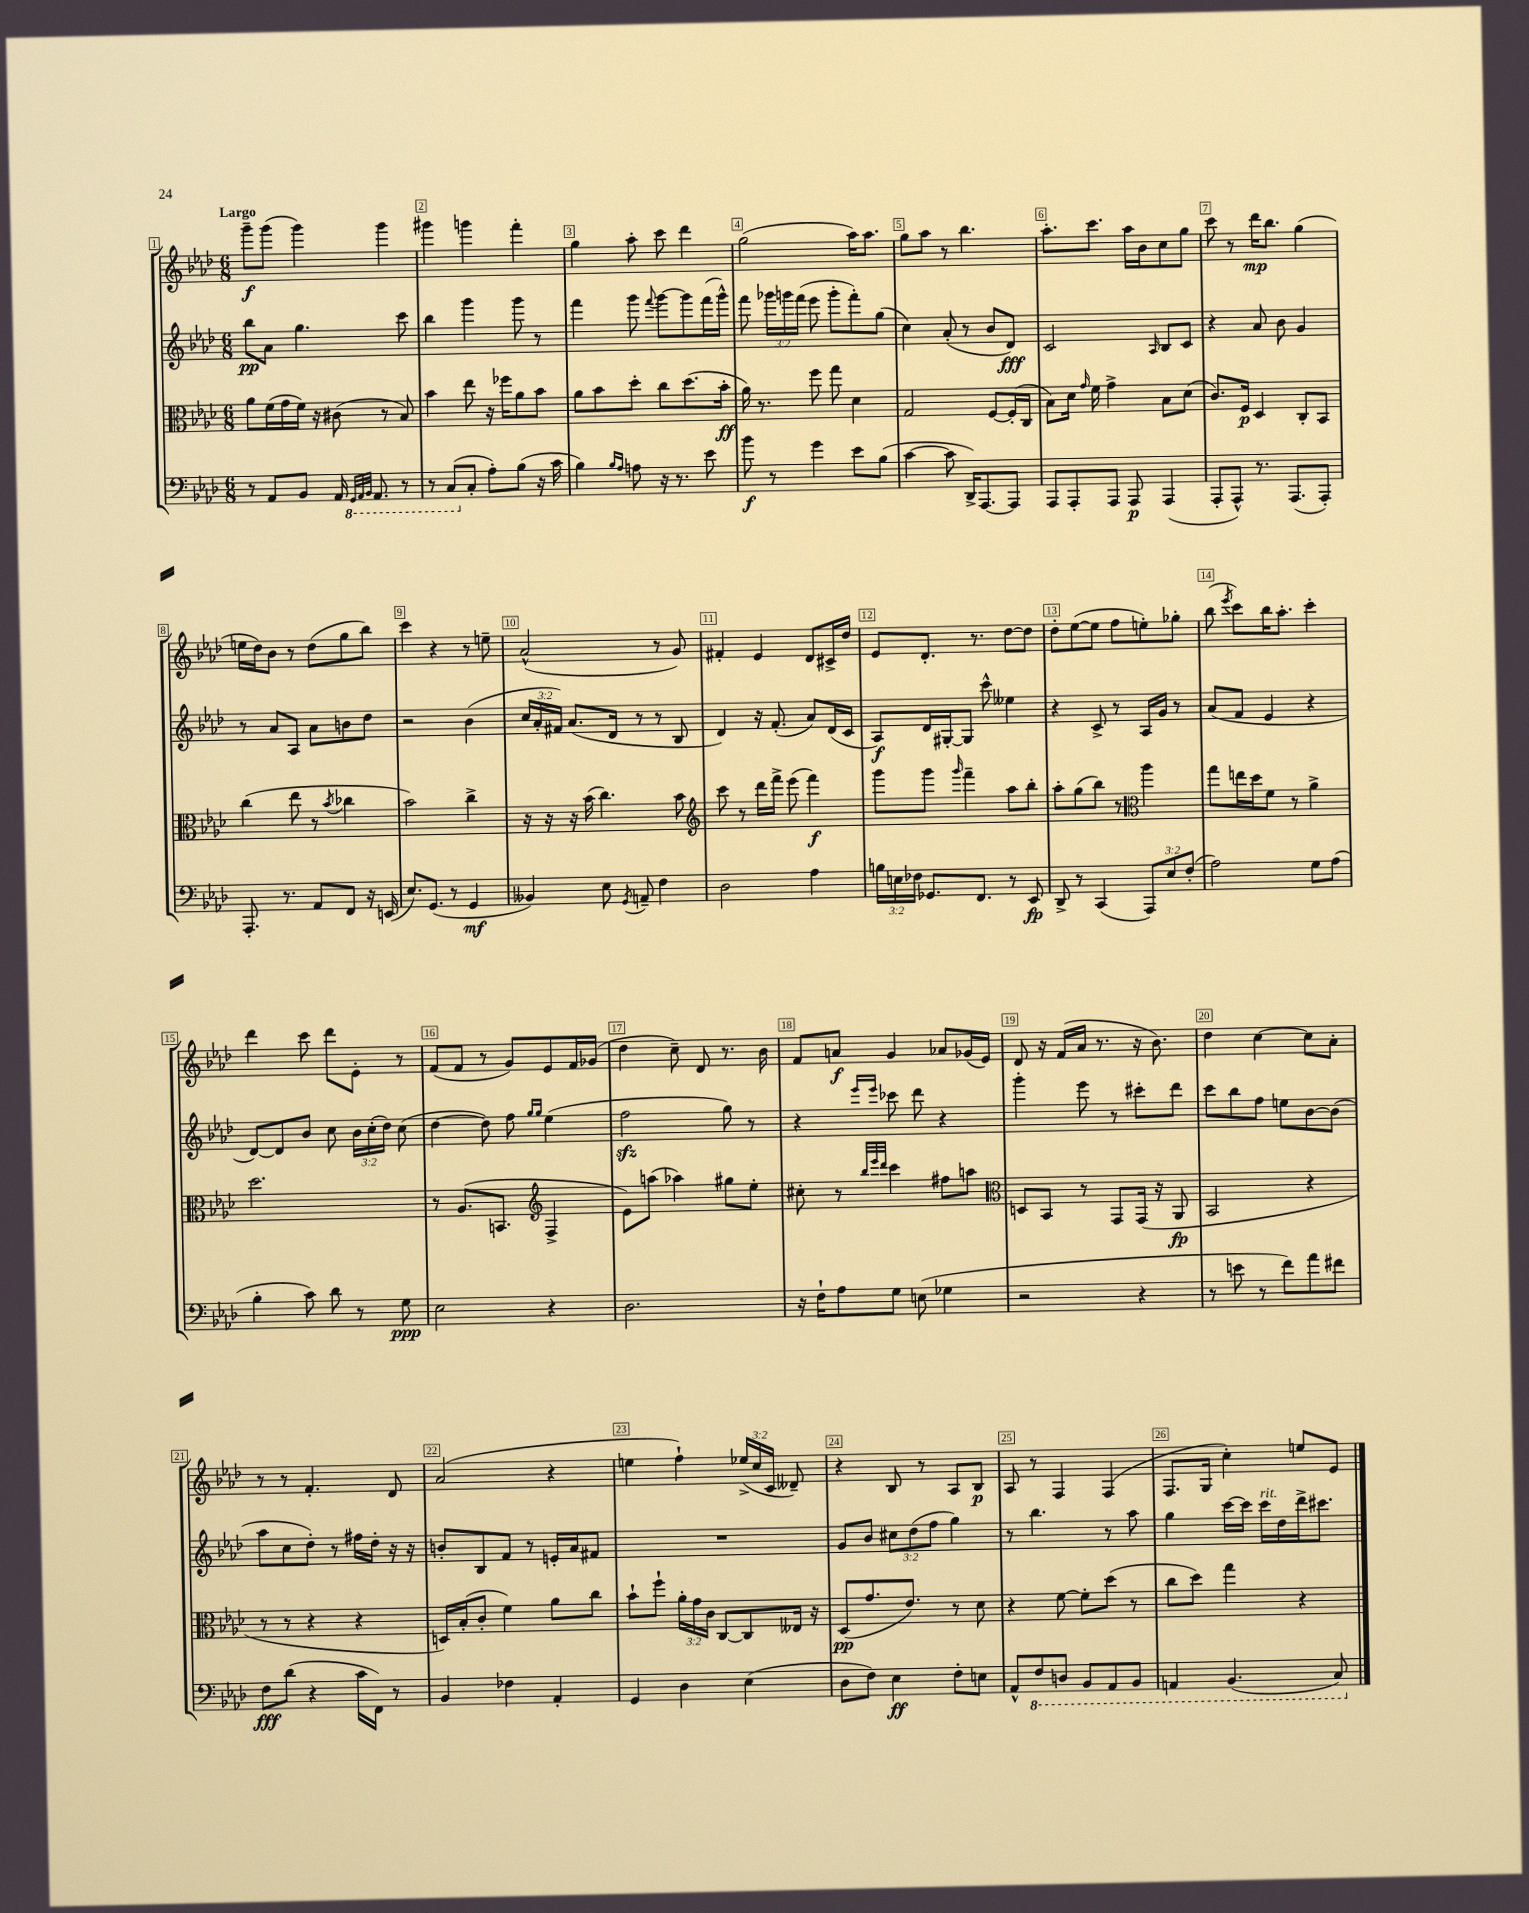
<<
\new StaffGroup <<
\new Staff = "s0" {
    \clef treble \key aes \major \numericTimeSignature \time 6/8 \override Staff.TupletNumber.text = #tuplet-number::calc-fraction-text \tempo "Largo"
    \autoBeamOff g'''8[--\f g'''8]( g'''4) g'''4 |
    gis'''4 g'''4 f'''4-. |
    g''4 aes''8-. c'''8 des'''4 |
    g''2( aes''16[) aes''8.] |
    g''8[ aes''8] r8 bes''4. |
    aes''8.[-. c'''8.] aes''16[ bes'16 c''8 g''8] |
    c'''8 r8 des'''16[\mp bes''8.] g''4( |
    e''16[ des''16) bes'8] r8 des''8[( g''8 bes''8]) |
    c'''4 r4 r8 e''8-- |
    aes'2-^( r8 g'8) |
    fis'4-. ees'4 des'8[ cis'16-> des''16] |
    ees'8[ des'8.]-. r8. des''8[~ des''8] |
    des''8[-. ees''8~( ees''8] f''8[ e''8-.) ges''8]-. |
    bes''8( \acciaccatura { ees'''8 } c'''8[) bes''16 aes''8.]-. c'''4-. |
    des'''4 c'''8 des'''8[ ees'8]-. r8 |
    f'8[( f'8] r8 g'8[) ees'8 f'16 ges'16]( |
    des''4 c''8--) des'8 r8. bes'16 |
    f'8[ a'8]\f g'4 aes'8[ ges'16( ees'16]) |
    des'8 r16 f'16[( aes'16] r8. r16 bes'8.) |
    des''4 c''4~ c''8[ aes'8]-. |
    r8 r8 f'4.-. des'8 |
    aes'2( r4 |
    e''4 f''4-!) \tuplet 3/2 { ees''16[->( c''16 c'16] } deses'8--) |
    r4 bes8 r8 aes8[ bes8]\p |
    aes8 r8 f4 f4( |
    f8.[ g16] c''4-.) e''8[ ees'8] \bar "|." |
}
\new Staff = "s1" {
    \clef treble \key aes \major \numericTimeSignature \time 6/8 \override Staff.TupletNumber.text = #tuplet-number::calc-fraction-text
    \autoBeamOff bes''8[\pp aes'8] g''4. c'''8 |
    bes''4 g'''4 g'''8 r8 |
    f'''4 g'''8 \appoggiatura { f'''8 } g'''8[~ g'''8 f'''16( g'''16]-^) |
    f'''8 \tuplet 3/2 { ges'''16[ g'''16 f'''16]( } ees'''8 g'''8[-. f'''8-.) g''8]( |
    c''4) aes'8-.( r8 bes'8[ des'8]\fff) |
    c'2 \grace { aes16 } bes8[ c'8] |
    r4 aes'8 bes'8 g'4 |
    r8 aes'8[ aes8] aes'8[ b'8 des''8] |
    r2 bes'4( |
    \tuplet 3/2 { c''16[ aes'16-. fis'16]) } aes'8.[( des'16] r8 r8 bes8 |
    des'4) r16 f'8.-.( aes'8[) des'16( c'16] |
    aes8[\f) des'16 gis16~-. gis8] c'''8-^ eeses''4 |
    r4 c'8-> r8 aes16[ g'16] r8 |
    aes'8[( f'8] ees'4 r4 |
    des'8[~) des'8 bes'8] c''8 \tuplet 3/2 { bes'16[ c''16-.( des''16]) } c''8( |
    des''4~ des''8) f''8 \grace { g''16[ g''16] } ees''4( |
    f''2\sfz g''8) r8 |
    r4 \grace { ees'''16[ ees'''16] } ces'''8 des'''8 r4 |
    g'''4-. ees'''8 r8 cis'''8[-. des'''8] |
    c'''8[ bes''8 f''8] e''8[ bes'8~ bes'8]( |
    aes''8[ c''8 des''8]-.) r8 fis''16[ des''16]-. r16 r16 |
    b'8[-. bes8 f'8] r8 e'16[-. aes'16 fis'8] |
    R2. |
    g'8[ bes'8] \tuplet 3/2 { cis''8[ des''8( f''8] } g''4) |
    r8 bes''4. r8 aes''8 |
    g''4 c'''16[~ c'''16] c'''16[^\markup { \italic "rit." } des''16 des'''16-> cis'''8.] \bar "|." |
}
\new Staff = "s2" {
    \clef alto \key aes \major \numericTimeSignature \time 6/8 \override Staff.TupletNumber.text = #tuplet-number::calc-fraction-text
    \autoBeamOff aes'8[ f'16( g'16 f'16]) r16 cis'8( r8 bes8) |
    bes'4 ees''8 r16 fes''16[ aes'8 bes'8] |
    aes'8[ bes'8 des''8]-. c''8[ des''8.( bes'16]-.\ff |
    aes'16) r8. f''8 g''8 des'4 |
    g2 f8[~ f16-.( c16] |
    bes8[) des'16] \grace { g'16 } f'16 g'4-> bes8[ des'8]( |
    c'8.[) f16]\p des4 c8[-. bes,8] |
    c''4( ees''8 r8 \acciaccatura { bes'8 } ces''4 |
    bes'2) c''4-> |
    r16 r16 r16 bes'16( c''4.) bes'8 |
    \clef treble c'''8 r8 des'''16[ f'''16]-> ees'''8( f'''4\f) |
    g'''8[ g'''8] \grace { g'''16 } f'''4-- aes''8[ bes''8]-. |
    aes''8[-. g''8( bes''8]) r8 \clef alto aes''4 |
    g''8[ e''16 des''16 f'8] r8 aes'4-> |
    des''2. |
    r8 aes8.[( b,8.] \clef treble f4-> |
    ees'8[) a''8]( aes''4) gis''8[ ees''8]-. |
    cis''8-. r8 \grace { bes''32[ ees'''32 des'''32] } c'''4 fis''8[ a''8] |
    \clef alto d8[ bes,8] r8 g,8[ g,16]( r16 aes,8\fp |
    bes,2 r4 |
    r8 r8 r4 r4 |
    d16[) bes16-.( c'8]-. f'4) aes'8[ c''8] |
    bes'8[-! f''8]-! \tuplet 3/2 { aes'16[-. g'16 c'16] } c8[~ c8 eeses16] r16 |
    des8[\pp( g'8. ees'8.]) r8 des'8 |
    r4 f'8~ f'8[-. des''8]( r8 |
    c''8[ des''8]) g''4 r4 \bar "|." |
}
\new Staff = "s3" {
    \clef bass \key aes \major \numericTimeSignature \time 6/8 \override Staff.TupletNumber.text = #tuplet-number::calc-fraction-text
    \autoBeamOff r8 aes,8[ bes,8] aes,16 \ottava #-1 \grace { g,,32[ aes,,32 bes,,32] } aes,,8. r8 |
    r8 c,8[( \ottava #0 c8]-. aes8[-.) bes8]( r16 c'16 |
    bes4) \grace { bes16[ aes16] } a8 r16 r8. ees'8 |
    bes'8\f r8 g'4 ees'8[ bes8]( |
    c'4~ c'8 des,16[->) aes,,8.~ aes,,8] |
    aes,,8[ aes,,8-. aes,,8] aes,,8\p aes,,4( |
    aes,,8[-. aes,,8]-^) r8. aes,,8.[( aes,,8]-.) |
    aes,,8.-. r8. aes,8[ f,8] r16 e,16( |
    ees8.[) g,8.]( r8 g,4\mf |
    beses,4) ees8 \acciaccatura { g,8 } a,8-- f4 |
    des2 aes4 |
    \tuplet 3/2 { b16[ e16 fes16] } ges,8.[ f,8.] r8 ees,8\fp |
    des,8-> r8 c,4( \tuplet 3/2 { aes,,8[) ees8 f8]-.( } |
    aes2) g8[ aes8]( |
    bes4-. c'8) des'8 r8 g8\ppp |
    ees2 r4 |
    des2. |
    r16 f16[-! aes8 g8] e8( ges4 |
    r2 r4 |
    r8 e'8 r8 f'8[) aes'8 fis'8] |
    f8[\fff des'8]( r4 c'16[ f,16]) r8 |
    bes,4 fes4 aes,4-. |
    g,4 des4 ees4( |
    des8[ f8]) ees4\ff f8[-. e8] |
    aes,8[-^ \ottava #-1 f,8 d,8] bes,,8[ aes,,8 bes,,8] |
    a,,4 bes,,4.( c,8) \ottava #0 \bar "|." |
}
>>
>>
\layout { \context { \Score \override BarNumber.break-visibility = ##(#f #t #t) barNumberVisibility = #all-bar-numbers-visible \override BarNumber.stencil = #(make-stencil-boxer 0.1 0.3 ly:text-interface::print) } }
